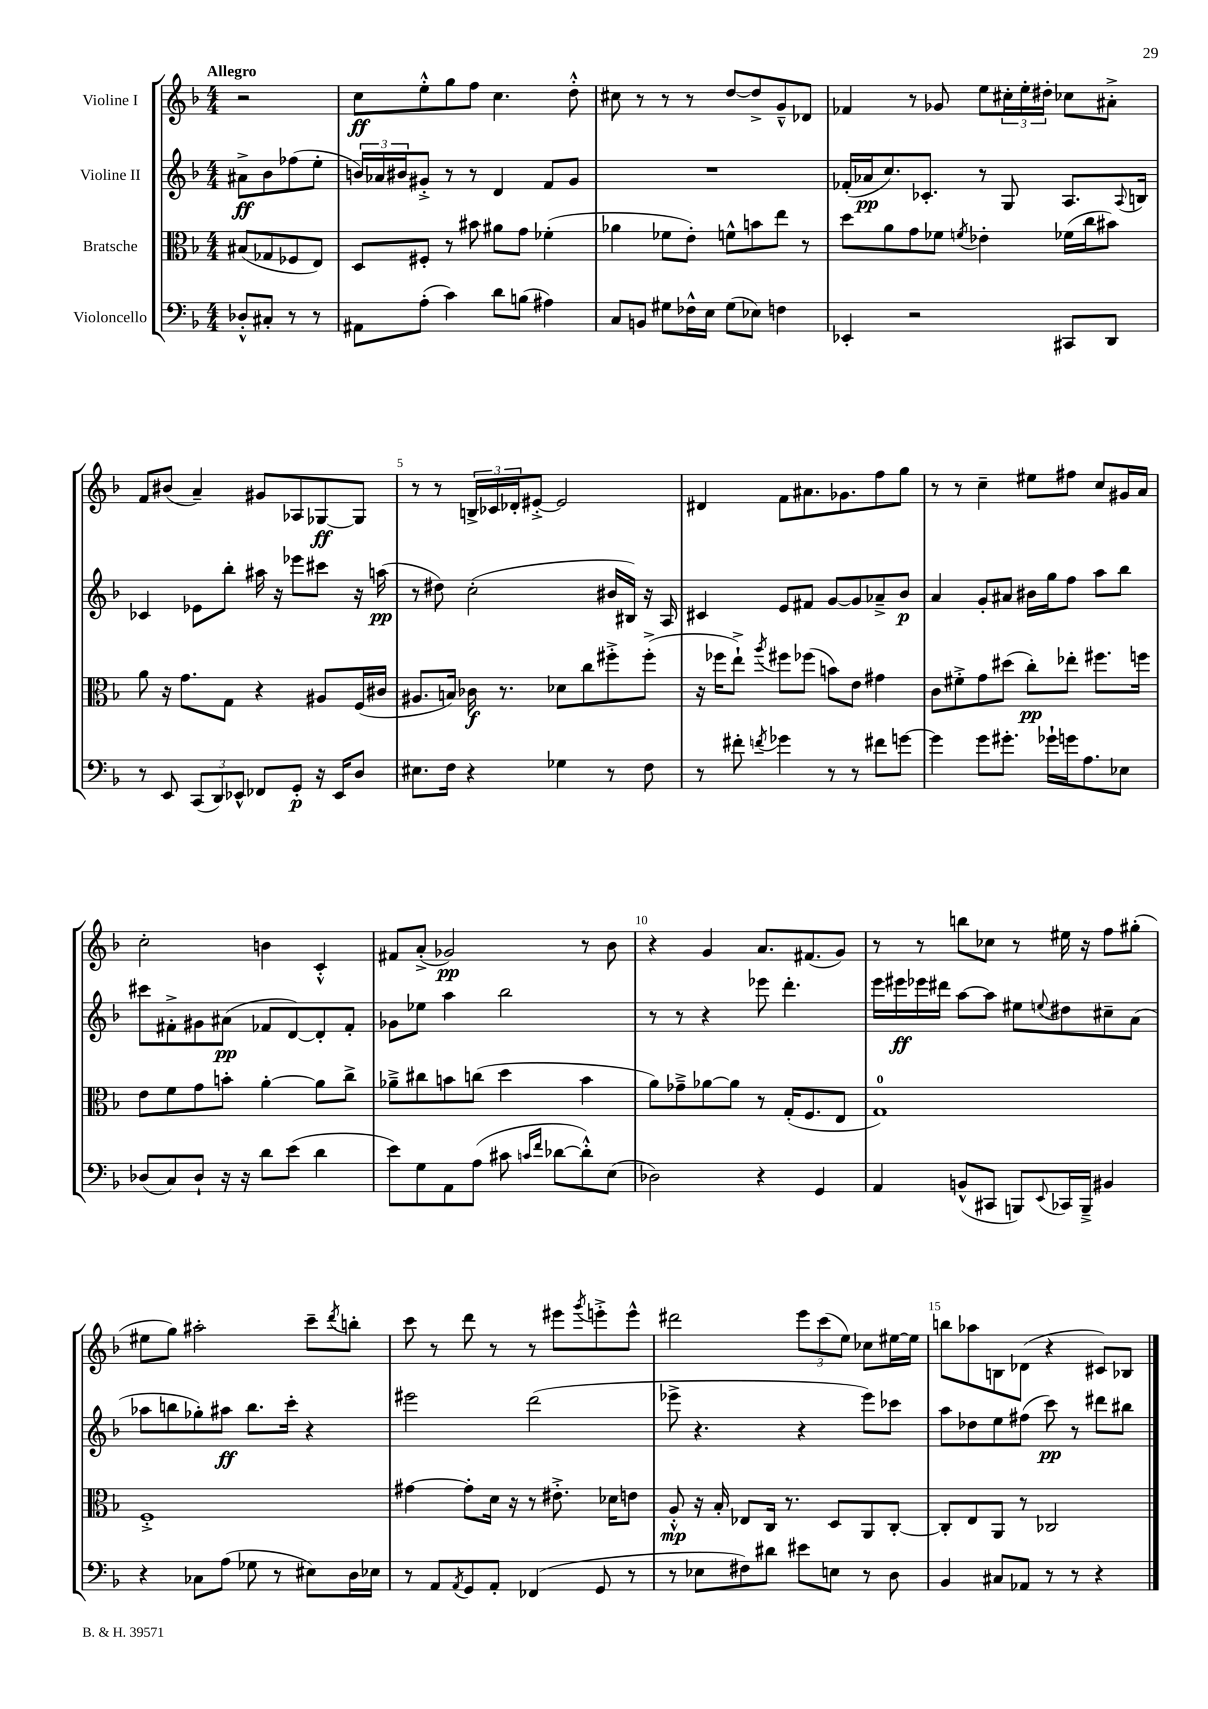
<<
\new StaffGroup <<
\new Staff = "s0" \with { instrumentName = "Violine I" } {
    \clef treble \key f \major \numericTimeSignature \time 4/4 \partial 2 \tempo "Allegro"
    r2 |
    c''8\ff e''8-.-^ g''8 f''8 c''4. d''8-.-^ |
    cis''8 r8 r8 r8 d''8~ d''8-> g'8---^ des'8 |
    fes'4 r8 ges'8 e''8 \tuplet 3/2 { cis''16-. e''16-. dis''16-. } ces''8 ais'8-.-> |
    f'8 bis'8( a'4--) gis'8 aes8 ges8~\ff ges8 |
    r8 r8 \tuplet 3/2 { b16-> ces'16 des'16-. } eis'8~-.-> eis'2 |
    dis'4 f'8 ais'8. ges'8. f''8 g''8 |
    r8 r8 c''4-- eis''8 fis''8 c''8 gis'16 a'16 |
    c''2-. b'4 c'4-.-^ |
    fis'8 a'8-.->( ges'2\pp) r8 bes'8 |
    r4 g'4 a'8. fis'8.( g'8) |
    r8 r8 b''8 ces''8 r8 eis''16 r16 f''8 gis''8-.( |
    eis''8 g''8) ais''2-. c'''8-- \acciaccatura { d'''8 } b''8-. |
    c'''8 r8 d'''8 r8 r8 eis'''8 \acciaccatura { g'''8 } e'''8-.-> e'''8-^ |
    dis'''2 \tuplet 3/2 { e'''8 c'''8( e''8) } ces''8 eis''16~ eis''16 |
    b''8 aes''8 b8 des'8( r4 cis'8) bes8 \bar "|." |
}
\new Staff = "s1" \with { instrumentName = "Violine II" } {
    \clef treble \key f \major \numericTimeSignature \time 4/4 \partial 2
    ais'8->\ff bes'8 fes''8( e''8-. |
    \tuplet 3/2 { b'16) aes'16 bis'16 } gis'8-.-> r8 r8 d'4 f'8 gis'8 |
    R1 |
    fes'16-.( aes'16\pp c''8.) ces'8.-. r8 g8 a8. \appoggiatura { a8 } b16 |
    ces'4 ees'8 bes''8-. ais''16 r16 ees'''8 cis'''8 r16 a''16\pp( |
    r8 dis''8) c''2-.( bis'16 bis16) r16 a16 |
    cis'4 e'8 fis'8 g'8~ g'8 aes'8---> bes'8\p |
    a'4 g'8-. ais'8 bis'16 g''16 f''8 a''8 bes''8 |
    cis'''8 fis'8-.-> gis'8 ais'8\pp( fes'8 d'8~) d'8-. fes'8-. |
    ges'8 ees''8 a''4 bes''2 |
    r8 r8 r4 ees'''8 d'''4.-. |
    e'''16 eis'''16\ff ees'''16 dis'''16 a''8~ a''8 eis''8 \appoggiatura { e''8 } dis''8 cis''8-- a'8( |
    aes''8 b''8 ges''8-.) ais''8\ff b''8. c'''16-. r4 |
    eis'''2 d'''2( |
    ees'''8-> r4. r4 ees'''8) ces'''8 |
    a''8 des''8 e''8 fis''8( c'''8\pp) r8 dis'''8 bis''8 \bar "|." |
}
\new Staff = "s2" \with { instrumentName = "Bratsche" } {
    \clef alto \key f \major \numericTimeSignature \time 4/4 \partial 2
    bis8( ges8 fes8 e8) |
    d8 fis8-. r8 bis'8 ais'8 g'8 fes'4-.( |
    aes'4 fes'8 e'8-.) f'8-^ b'8 e''8 r8 |
    d''8 a'8 g'8 fes'8 \acciaccatura { f'8 } ees'4-. fes'16( c''16 bis'8) |
    a'8 r16 g'8. g8 r4 ais8 f16( cis'16 |
    ais8. b16) ces'16\f r8. des'8 c''8 fis''8-.-> fis''8-.->( |
    r16 fes''16 e''8-!->) \acciaccatura { a''8 } fis''8 fes''8( b'8) e'8 gis'4 |
    c'8 fis'8-.-> g'8 dis''8( c''8-.\pp) ees''8-. fis''8. f''16 |
    e'8 f'8 g'8 b'8-. a'4~-. a'8 c''8-> |
    aes'8---> cis''8 b'8 c''8( d''4 b'4 |
    a'8) ges'8---> aes'8~ aes'8 r8 g16-.( f8. e8 |
    g1-0) |
    f1-.-> |
    gis'4~ gis'8-. d'16 r16 r8 eis'8.-.-> des'16 e'8 |
    a8-.-^\mp r16 bes16-. ees8 c16 r8. d8 a,8 c8~-. |
    c8-. e8 a,8 r8 ces2 \bar "|." |
}
\new Staff = "s3" \with { instrumentName = "Violoncello" } {
    \clef bass \key f \major \numericTimeSignature \time 4/4 \partial 2
    des8-.-^ cis8-. r8 r8 |
    ais,8 a8-.( c'4) d'8 b8( ais4) |
    c8 b,8 gis8 fes16-^ e16 gis8( ees8) f4 |
    ees,4-. r2 cis,8 d,8 |
    r8 e,8 \tuplet 3/2 { c,8( d,8) ees,8-^ } fes,8 g,8-.\p r16 ees,16 d8 |
    eis8. f16 r4 ges4 r8 f8 |
    r8 fis'8-. \acciaccatura { f'8 } ges'4 r8 r8 fis'8 g'8~ |
    g'4 g'8 gis'8.-. ges'16-! g'16 a8. ees8 |
    des8( c8) des8-! r16 r16 d'8 e'8( d'4 |
    e'8) g8 a,8 a8( cis'8 \grace { c'16 f'16 } des'8~ des'8-.-^) e8( |
    des2) r4 g,4 |
    a,4 b,8-^( cis,8 b,,8) \appoggiatura { e,8 } ces,16 b,,16---> bis,4 |
    r4 ces8 a8( ges8 r8 eis8) d16 ees16 |
    r8 a,8 \acciaccatura { a,8 } g,8 a,8-. fes,4( g,8 r8 |
    r8 ees8 fis8) dis'8 eis'8 e8 r8 d8 |
    bes,4 cis8 aes,8 r8 r8 r4 \bar "|." |
}
>>
>>
\layout { \context { \Score \override BarNumber.break-visibility = ##(#f #t #t) barNumberVisibility = #(every-nth-bar-number-visible 5) } }
